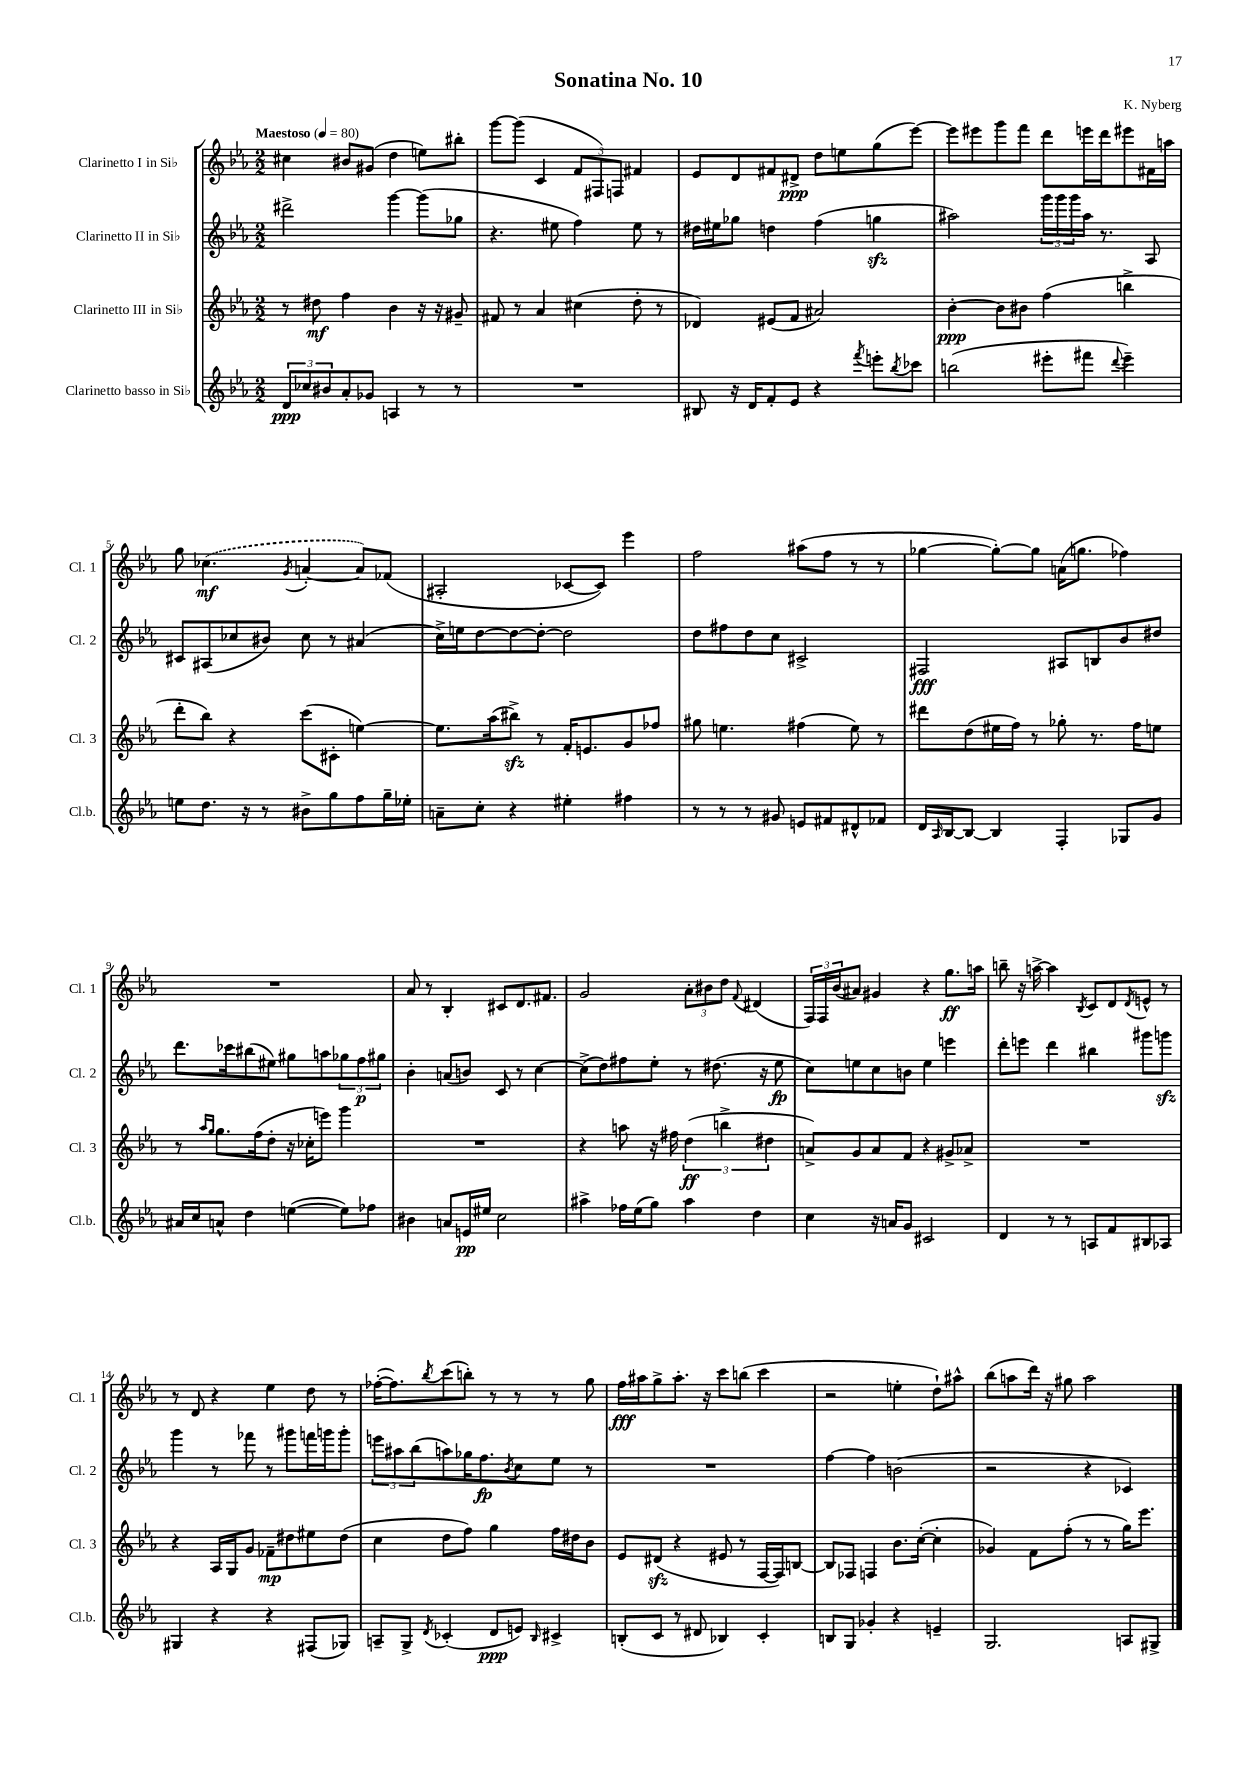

**kern	**kern	**kern	**kern
*staff4	*staff3	*staff2	*staff1
*clefG2	*clefG2	*clefG2	*clefG2
*k[b-e-a-]	*k[b-e-a-]	*k[b-e-a-]	*k[b-e-a-]
*M2/2	*M2/2	*M2/2	*M2/2
*MM80	*MM80	*MM80	*MM80
12d	8r	2ddd#^	4cc#
12cc-	.	.	.
.	8dd#	.	.
12b#	.	.	.
8a-'	4ff	.	8b#
8g-	.	.	(8g#
4A	4b-	[4ggg	4dd
8r	16r	(8ggg]	8ee)
.	16r	.	.
8r	8g#~	8gg-	8bb#'
=	=	=	=
1r	8f#	4.r	[8ggg
.	8r	.	(8ggg]
.	4a-	.	4c
.	.	8ee#	.
.	(4cc#	4ff)	12f
.	.	.	12F#)
.	.	.	12F
.	8dd'	8ee#	4f#
.	8r	8r	.
=	=	=	=
8B#	4d-)	16dd#	8e-
.	.	16ee#	.
16r	.	8gg-	8d
16d	.	.	.
8f'	(8e#	4dd	8f#
8e-	8f	.	8d#^
4r	2a#)	(4ff	8dd
.	.	.	8ee
8qfff	.	.	.
8eee'	.	4gg	(8gg
8qbb-	.	.	.
8ccc-	.	.	[8eee-)
=	=	=	=
(2bb	[4b-'	2aa#)	8eee-]
.	.	.	8eee#
.	8b-]	.	8ggg
.	8b#	.	8fff
8eee#'	(4ff	24ggg	8ddd
.	.	24ggg	.
.	.	24ggg	.
8fff#	.	16aa#	16eee
.	.	8.r	16ddd
8qqddd	.	.	.
4eee#~)	4bb^	.	8eee#
.	.	8A-	16f#
.	.	.	16aa
=	=	=	=
8ee	8ddd'	8c#	8gg
8.dd	8bb-)	(8A#	(4.cc-
.	4r	8cc-	.
16r	.	.	.
8r	.	8b#)	.
.	.	.	8qg
8b#^	(8ccc	8cc-	[4a'
8gg	8c#'	8r	.
8ff	[4ee)	(4a#	8a])
16gg~	.	.	(8f-
16ee-'	.	.	.
=	=	=	=
8a~	8.ee]	16cc^)	2A#'
.	.	16ee	.
8cc'	.	[8dd	.
.	(16aa-	.	.
4r	8bb#^)	8dd_	.
.	8r	8dd'_	.
4ee#'	16f'	2dd]	[8c-
.	8.e	.	.
.	.	.	8c-])
4ff#	8g	.	4eee-
.	8ff-	.	.
=	=	=	=
8r	8gg#	8dd	2ff
8r	4.ee	8ff#	.
8r	.	8dd	.
8g#	.	8cc	.
8e	(4ff#	2c#^	(8aa#
8f#	.	.	8ff
8d#^^	8ee)	.	8r
8f-	8r	.	8r
=	=	=	=
16d	8ddd#	2F#	[4gg-
16qqA-	.	.	.
[16B-	.	.	.
8B-_	(8dd	.	.
4B-]	16ee#	.	8gg-'_)
.	16ff)	.	.
.	8r	.	8gg-]
4F'	8gg-'	8A#	(16a
.	.	.	8.gg
.	8.r	8B	.
8G-	.	8b-	4ff-)
.	16ff	.	.
8g	8ee	8dd#	.
=	=	=	=
16a#	8r	8.ddd	1r
16cc	.	.	.
.	16qqaa-	.	.
.	16qqgg	.	.
8a^^	8.gg	.	.
.	.	16ccc-	.
4dd	.	(8bb#	.
.	(16ff	.	.
.	8dd'	8ee#)	.
([4ee	16r	8gg#	.
.	16cc-'	.	.
.	8eee)	8aa	.
8ee])	4ggg	12gg-	.
.	.	12ff	.
8ff-	.	.	.
.	.	12gg#	.
=	=	=	=
4b#	1r	4b-'	8a-
.	.	.	8r
8a	.	(8a	4B-'
16e	.	8b)	.
16ee#	.	.	.
2cc	.	8c	8c#
.	.	8r	8.d
.	.	[4cc	.
.	.	.	8.f#
=	=	=	=
4aa#^	4r	(8cc^]	2g
.	.	8dd)	.
16ff-	8aa	8ff#	.
(16ee-	.	.	.
8gg)	16r	8ee-'	.
.	16ff#	.	.
4aa#	(6dd	8r	12a-'
.	.	.	12b#
.	.	(8.dd#	.
.	6bb^	.	12dd
.	.	.	8qqf
4dd	.	.	(4d#
.	.	16r	.
.	6dd#	.	.
.	.	8ee-	.
=	=	=	=
4cc	8a^)	8cc)	24F)
.	.	.	24F
.	.	.	(24b-
.	8g	8ee	8a#)
16r	8a	8cc	4g#
16a	.	.	.
8g	8f	8b	.
2c#	4r	4ee	4r
.	8g#^	4eee	8.gg
.	8a-^	.	.
.	.	.	16aa
=	=	=	=
4d	1r	8ddd'	8bb~
.	.	8eee	16r
.	.	.	[16aa^
8r	.	4ddd	4aa]
8r	.	.	.
.	.	.	8qB-
8A	.	4bb#	8c
8f	.	.	8d
.	.	.	8qd
8B#	.	8ggg#	8e^^
8A-	.	8ggg	8r
=	=	=	=
4G#	4r	4ggg	8r
.	.	.	8d
4r	16A-	8r	4r
.	16G	.	.
.	8g	8fff-	.
4r	8f-~	8r	4ee-
.	8dd#	8ggg#	.
(8F#	8ee#	16fff	8dd
.	.	16ggg	.
8G-)	(8dd#	8ggg'	8r
=	=	=	=
8A~	4cc	12eee	([16ff-'
.	.	.	8.ff-])
.	.	12aa#	.
8G^	.	.	.
.	.	(12bb-	.
8qd	.	.	8qbb-
(4c-'	8dd	8aa)	(8ccc
.	8ff)	16gg-	8bb')
.	.	8.ff	.
8d	4gg	.	8r
.	.	8qb-	.
8e)	.	8cc	8r
16qqB-	.	.	.
4c#^	16ff	8ee-	8r
.	16dd#	.	.
.	8b-	8r	8gg
=	=	=	=
(8B'	8e-	1r	16ff
.	.	.	16aa#
8c	(8d#	.	8gg^
8r	4r	.	8.aa#'
8d#	.	.	.
.	.	.	16r
4B-)	8e#	.	8ccc
.	8r	.	(8bb
4c'	[16F	.	4ccc
.	16F])	.	.
.	[8B	.	.
=	=	=	=
8B	8B]	[4ff	2r
8G	8F-	.	.
4g-'	4F	4ff]	.
4r	8.b-	(2b	4ee'
.	([16cc'	.	.
4e~	4cc']	.	8dd`)
.	.	.	8aa#^^
=	=	=	=
2.G	4g-)	2r	(8bb-
.	.	.	8aa
.	8f	.	16ddd)
.	.	.	16r
.	(8ff'	.	8gg#
.	8r	4r	2aa
.	8r	.	.
8A	16gg)	4c-)	.
.	8.eee-	.	.
8G#^	.	.	.
==	==	==	==
*-	*-	*-	*-
